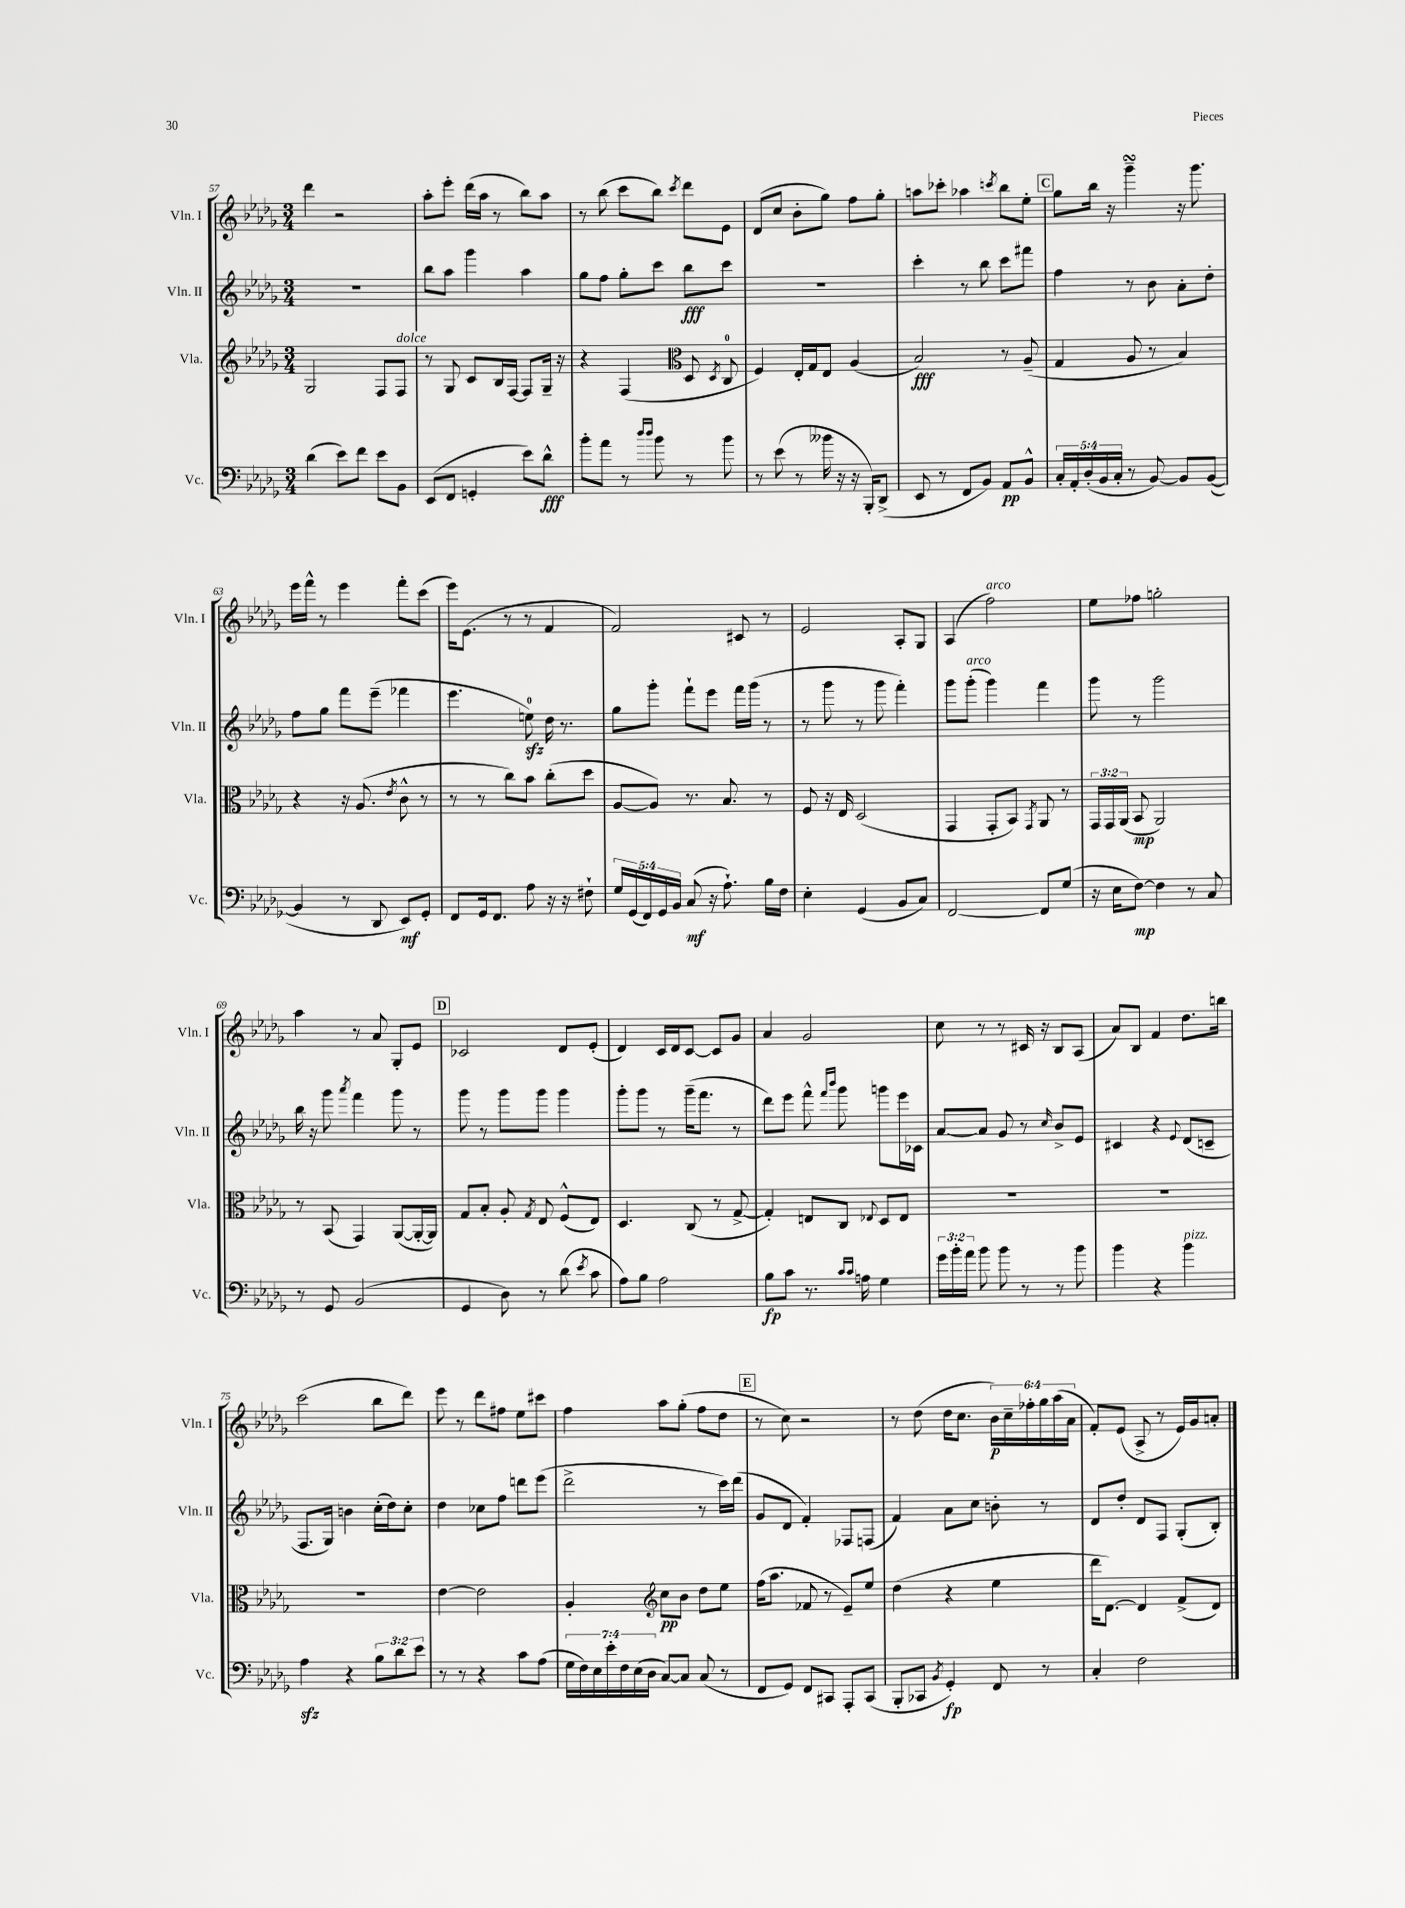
<<
\new StaffGroup <<
\new Staff = "s0" \with { instrumentName = "Vln. I" shortInstrumentName = "Vln. I" } {
    \clef treble \key des \major \numericTimeSignature \time 3/4 \override Staff.TupletNumber.text = #tuplet-number::calc-fraction-text
    \autoBeamOff des'''4 r2 |
    aes''8[-. ees'''8]-. des'''16[( aes''16] r8 bes''8[) aes''8] |
    r8 bes''8( c'''8[ bes''8]) \acciaccatura { c'''8 } des'''8[ ees'8] |
    des'8[( c''8] bes'8[-. ges''8]) f''8[ ges''8]-. |
    a''8[ ces'''8]-. aes''4 \acciaccatura { c'''8 } bes''8[ ees''8]-. |
    \mark \markup { \box "C" } ges''8[ bes''16] r16 ges'''4--\turn r16 ges'''8. |
    ees'''16[ f'''16]-^ r8 ees'''4 f'''8[-. c'''8]( |
    ees'''16[) ees'8.]( r8 r8 f'4 |
    f'2) cis'8 r8 |
    ees'2 aes8[-. ges8] |
    aes4( f''2^\markup { \italic "arco" }) |
    ees''8[ fes''8] g''2-. |
    aes''4 r8 aes'8 ges8[-. ees'8] |
    \mark \markup { \box "D" } ces'2 des'8[ ees'8]-.( |
    des'4) c'16[ des'16 c'8]~ c'8[ ges'8] |
    aes'4 ges'2 |
    c''8 r8 r8 cis'16 r16 bes8[ aes8]( |
    aes'8[) bes8] f'4 des''8.[ b''16] |
    c'''2( bes''8[ des'''8]) |
    ees'''8 r8 des'''8[ fis''8] ees''8[ cis'''8] |
    f''4 aes''8[ ges''8]-.( f''8[ des''8] |
    \mark \markup { \box "E" } r8 c''8) r2 |
    r8 des''8( des''16[ c''8.] \tuplet 6/4 { bes'16[\p) c''16-- fes''16-. ges''16 aes''16( aes'16] } |
    f'8[-.) ees'8]( aes8-> r8 ees'16[) ges'16 a'8]-. \bar "|." |
}
\new Staff = "s1" \with { instrumentName = "Vln. II" shortInstrumentName = "Vln. II" } {
    \clef treble \key des \major \numericTimeSignature \time 3/4
    \autoBeamOff R2. |
    bes''8[ aes''8] ges'''4 aes''4 |
    ges''8[ f''8] ges''8[-. c'''8] bes''8[\fff c'''8] |
    R2. |
    c'''4-. r8 bes''8 c'''8[ fis'''8] |
    \mark \markup { \box "C" } f''4 r8 bes'8 aes'8[-. des''8]-. |
    f''8[ ges''8] f'''8[ ees'''8]--( fes'''4 |
    ees'''4. e''8-0\sfz) des''16 r8. |
    ges''8[ ges'''8]-. f'''8[-! ees'''8] f'''16[ ges'''16]( r8 |
    r8 ges'''8 r8 ges'''8 f'''4-.) |
    ges'''8[ ges'''8]-.^\markup { \italic "arco" }( ges'''4) f'''4 |
    ges'''8 r8 ges'''2 |
    bes''16 r16 ges'''8 \acciaccatura { aes'''8 } f'''4 ges'''8 r8 |
    \mark \markup { \box "D" } ges'''8 r8 ges'''8[ ges'''8] ges'''4 |
    ges'''8[-. ges'''8] r8 ges'''16[--( f'''8.] r8 |
    des'''8[) ees'''8] f'''8-^ \grace { f'''16[ bes'''16] } ges'''8 g'''8[ ees'''16 ces'16] |
    aes'8[~ aes'8] ges'8 r8 \grace { c''16 } bes'8[-> ees'8] |
    cis'4 r4 \appoggiatura { ees'8 } des'8[( c'8]-- |
    f8.[ ges16]) b'4 c''16[-.( des''16) c''8]-. |
    des''4 ces''8[ f''8] d'''8[ ees'''8]( |
    des'''2-> r8 c'''16[) des'''16]( |
    \mark \markup { \box "E" } ges'8[ des'8] f'4-.) fes8[ f8]( |
    f'4) aes'8[ c''8] b'8-. r8 |
    des'8[ des''8]-. des'8[ f8] ges8[-.( bes8]-.) \bar "|." |
}
\new Staff = "s2" \with { instrumentName = "Vla." shortInstrumentName = "Vla." } {
    \clef treble \key des \major \numericTimeSignature \time 3/4 \override Staff.TupletNumber.text = #tuplet-number::calc-fraction-text
    \autoBeamOff ges2 f8[ f8]^\markup { \italic "dolce" } |
    r8 ges8 c'8[ bes16 f16]~ f8[ ges16]-- r16 |
    r4 f4( \clef alto des8 \acciaccatura { des8 } c8-0 |
    f4) ees16[-. ges16 ees8] aes4( |
    bes2\fff) r8 aes8--( |
    \mark \markup { \box "C" } ges4 aes8 r8 bes4) |
    r4 r16 aes8.( \acciaccatura { ees'8 } c'8-^ r8 |
    r8 r8 c''8[) bes'8] c''8[-.( des''8] |
    aes8[~ aes8]) r8. bes8. r8 |
    f8 r16 ees16 des2( |
    ges,4 ges,8[-. bes,8]) \acciaccatura { ges,8 } aes,8 r8 |
    \tuplet 3/2 { ges,16[ ges,16 aes,16]( } bes,8\mp aes,2) |
    r8 bes,8( ges,4) aes,8[~( aes,16~-. aes,16]) |
    \mark \markup { \box "D" } ges8[ bes8]-. aes8-. \acciaccatura { ges8 } ees8 f8[-^( ees8]) |
    des4. c8( r8 ges8~-> |
    ges4-.) e8[ c8] \appoggiatura { ees8 } des8[ ees8] |
    R2. |
    R2. |
    R2. |
    ees'4~ ees'2 |
    aes4-. \clef treble c''8[\pp bes'8] des''8[ ees''8] |
    \mark \markup { \box "E" } f''16[( aes''8.] fes'8 r8 ees'8[--) ees''8] |
    des''4( r4 ees''4 |
    des'''16[ des'8.]~) des'4 f'8[->( des'8]) \bar "|." |
}
\new Staff = "s3" \with { instrumentName = "Vc." shortInstrumentName = "Vc." } {
    \clef bass \key des \major \numericTimeSignature \time 3/4 \override Staff.TupletNumber.text = #tuplet-number::calc-fraction-text
    \autoBeamOff des'4( ees'8[) f'8] ees'8[ bes,8] |
    ees,8[( f,8] g,4-. ees'8[) des'8]-^\fff |
    bes'8[-. aes'8] r8 \grace { des''16[ des''16] } bes'8 r8 bes'8 |
    r8 ees'8( r8 beses'16 r16 r16 bes,,16[-.) des,8]->( |
    ees,8 r8 f,8[ bes,8]) aes,8[\pp bes,8]-^ |
    \mark \markup { \box "C" } \tuplet 5/4 { c16[-. aes,16-. des16-.( bes,16 c16]-. } r8 bes,8~) bes,8[ bes,8]~( |
    bes,4 r8 des,8 ees,8[\mf) ges,8]-. |
    f,8[ ges,16 f,8.] aes8 r16 r16 fis8-! |
    \tuplet 5/4 { ges16[ ges,16( f,16) ges,16 bes,16] } c8\mf( r16 aes8.-!) bes16[ f16] |
    ees4-. ges,4( bes,8[ c8]) |
    f,2~ f,8[ ges8]( |
    r16 ees16[ f8]~\mp) f4 r8 c8 |
    r8 ges,8 bes,2( |
    \mark \markup { \box "D" } ges,4 des8) r8 des'8( \acciaccatura { ees'8 } c'8 |
    aes8[) bes8] aes2 |
    bes8[\fp c'8] r8. \grace { c'16[ c'16] } a16 ges4 |
    \tuplet 3/2 { ges'16[ bes'16-. aes'16] } bes'8 bes'8 r8 r8 bes'8 |
    bes'4 r4 bes'4^\markup { \italic "pizz." } |
    aes4\sfz r4 \tuplet 3/2 { bes8[ des'8 ees'8] } |
    r8 r8 r4 c'8[ aes8]( |
    \tuplet 7/4 { ges16[ f16) ees16 ees'16-. f16 ees16( des16] } c8[~) c8] c8( r8 |
    \mark \markup { \box "E" } f,8[ ges,8]) f,8[ cis,8] aes,,8[-. cis,8]( |
    bes,,8[-. ces,8] \acciaccatura { bes,8 } ges,4-.\fp) f,8 r8 |
    c4-. f2 \bar "|." |
}
>>
>>
\layout { \context { \Score currentBarNumber = #57 } }
